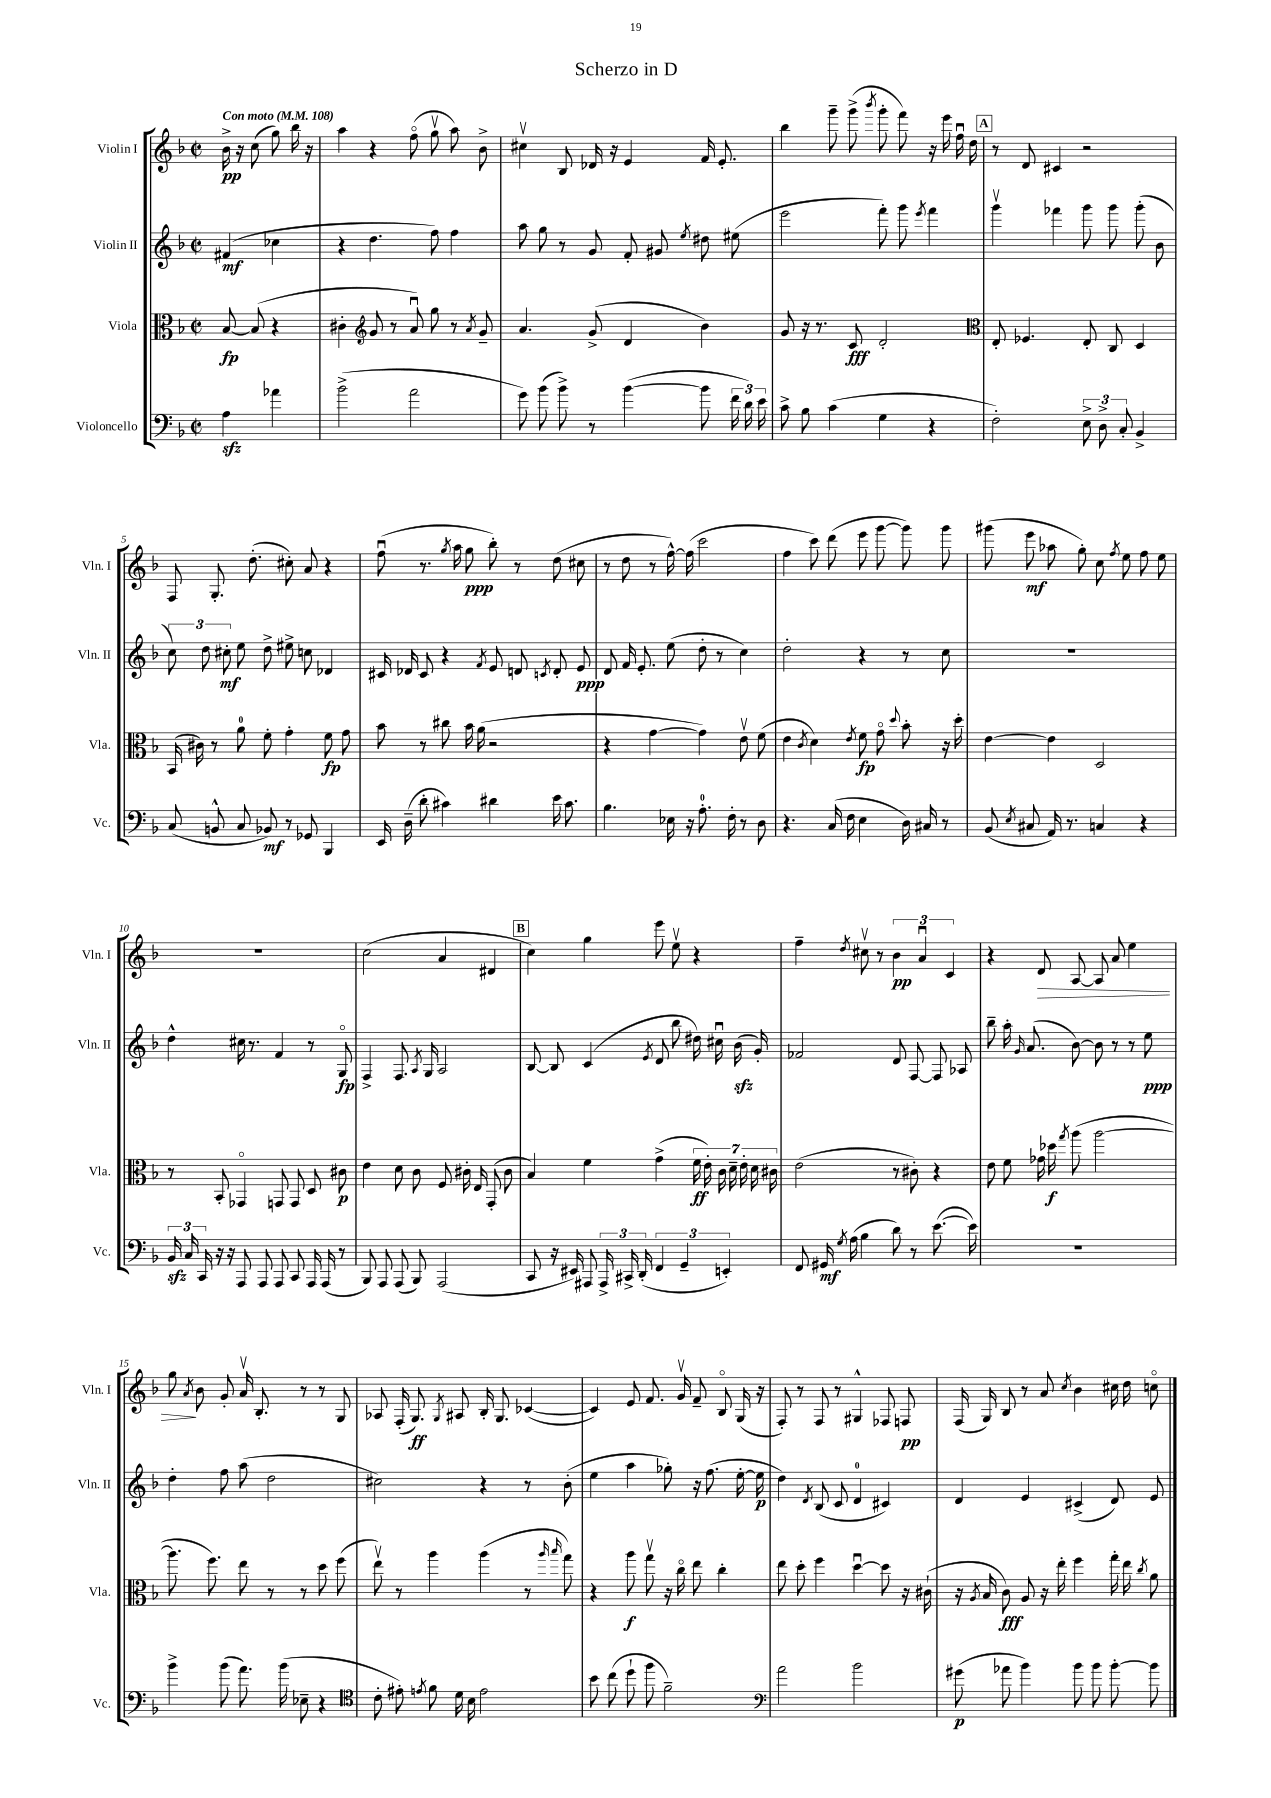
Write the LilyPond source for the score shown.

\header { title = "Scherzo in D" }
<<
\new StaffGroup <<
\new Staff = "s0" \with { instrumentName = "Violin I" shortInstrumentName = "Vln. I" } {
    \clef treble \key f \major \defaultTimeSignature \time 2/2 \partial 2 \tempo "Con moto" 4 = 108
    \autoBeamOff bes'16->\pp r16 c''8( g''8) bes''16 r16 |
    a''4 r4 f''8\flageolet( g''8\upbow a''8) bes'8-> |
    cis''4\upbow bes8 des'16 r16 e'4 f'16 e'8.-. |
    bes''4 g'''8-- g'''8->( \acciaccatura { bes'''8 } g'''8-. f'''8) r16 e'''16 f''16\downbow d''16 |
    \mark \markup { \box "A" } r8 d'8 cis'4 r2 |
    f8 g8.-. d''8.-.( cis''8-.) a'8 r4 |
    f''8\downbow( r8. \acciaccatura { g''8 } a''16 g''8\ppp bes''8-.) r8 d''8( cis''8 |
    r8 d''8 r8 f''16~-^) f''16( c'''2 |
    f''4 c'''8) d'''8( e'''8 g'''8~ g'''8) g'''8 |
    gis'''8( e'''8\mf aes''8 g''8-.) c''8 \acciaccatura { f''8 } e''8 f''8 e''8 |
    R1 |
    c''2( a'4 dis'4 |
    \mark \markup { \box "B" } c''4) g''4 e'''8 e''8\upbow r4 |
    f''4-- \acciaccatura { d''8 } cis''8\upbow r8 \tuplet 3/2 { bes'4\pp a'4\downbow c'4 } |
    r4 d'8\> a8~ a8 a'8 e''4 |
    g''8\! \acciaccatura { a'8 } bes'8 g'8-. a'16\upbow bes8.-. r8 r8 g8 |
    aes8 f16-.( g8.\ff) \acciaccatura { g8 } ais8 bes16-. g8. ces'4~( |
    ces'4) e'8 f'8. g'16\upbow f'8-- bes8\flageolet g16( r16 |
    f8-.) r8 f8 r8 gis4-^ fes8 f8\pp |
    f16( g16) bes8 r8 a'8 \acciaccatura { c''8 } bes'4 cis''16 d''16 c''8\flageolet \bar "|." |
}
\new Staff = "s1" \with { instrumentName = "Violin II" shortInstrumentName = "Vln. II" } {
    \clef treble \key f \major \defaultTimeSignature \time 2/2 \partial 2
    \autoBeamOff fis'4\mf( ces''4 |
    r4 d''4. f''8) f''4 |
    a''8 g''8 r8 g'8 f'8-. gis'8 \acciaccatura { e''8 } dis''8 eis''8( |
    e'''2 f'''8-.) g'''8 \acciaccatura { e'''8 } f'''4 |
    \mark \markup { \box "A" } g'''4\upbow fes'''4 g'''8 g'''8 g'''8-.( bes'8 |
    \tuplet 3/2 { c''8) d''8 cis''8-.\mf } e''8 d''8-> eis''8-> c''8 des'4 |
    cis'16 des'16 cis'8 r4 \acciaccatura { f'8 } e'8 d'8 \acciaccatura { c'8 } d'8-. e'8\ppp |
    d'8 f'16 e'8.-. e''8( d''8-. r8 c''4) |
    d''2-. r4 r8 c''8 |
    R1 |
    d''4-^ cis''16 r8. f'4 r8 g8\flageolet\fp |
    f4-> f8. \acciaccatura { a8 } g16 a2 |
    \mark \markup { \box "B" } bes8~ bes8 c'4( \acciaccatura { e'8 } d'8 bes''8 dis''16) cis''16\downbow bes'16\sfz( g'16-.) |
    fes'2 d'8 f8~ f8 aes8 |
    bes''8-- a''16-. \grace { g'16 } a'8.( bes'8~) bes'8 r8 r8 e''8\ppp |
    d''4-. f''8 a''8( d''2 |
    cis''2) r4 r8 bes'8-.( |
    e''4 a''4 ges''8-.) r16 f''8.( e''16~-. e''16\p |
    d''4) \acciaccatura { d'8 } bes8( c'8 d'4-0 cis'4) |
    d'4 e'4 cis'4->( d'8) e'8 \bar "|." |
}
\new Staff = "s2" \with { instrumentName = "Viola" shortInstrumentName = "Vla." } {
    \clef alto \key f \major \defaultTimeSignature \time 2/2 \partial 2
    \autoBeamOff bes8~\fp bes8( r4 |
    cis'4-. \clef treble g'8 r8 a'8\downbow) g''8 r8 \acciaccatura { a'8 } g'8-- |
    a'4. g'8->( d'4 bes'4) |
    g'8 r16 r8. c'8\fff d'2-. |
    \mark \markup { \box "A" } \clef alto e8-. fes4. e8-. c8 d4 |
    bes,16( cis'16) r8 a'8-0 f'8-. g'4-. f'8\fp g'8 |
    bes'8 r8 cis''8 bes'16 a'16( r2 |
    r4 g'4~ g'4) e'8\upbow f'8( |
    e'4 \acciaccatura { c'8 } d'4) \acciaccatura { e'8 } f'8\fp g'8\flageolet \appoggiatura { d''8 } bes'8-. r16 d''16-. |
    e'4~ e'4 d2 |
    r8 bes,8-. ges,4\flageolet g,8 g,8 d8 cis'8\p |
    e'4 d'8 c'8 f8 cis'16-. e16 g,8-.( cis'8 |
    \mark \markup { \box "B" } bes4) f'4 g'4->( \tuplet 7/4 { f'16\ff e'16-.) c'16 d'16-- e'16-. d'16 cis'16 } |
    e'2( r8 cis'8-.) r4 |
    e'8 f'8 ges'16 des''16\f \acciaccatura { g''8 } a''8( a''2~ |
    a''8. f''8.) e''8 r8 r8 d''8 f''8( |
    e''8\upbow) r8 a''4 a''4( r8 \grace { a''16 bes''16 } g''8) |
    r4 a''8\f g''8\upbow r16 c''16\flageolet e''8 c''4-. |
    e''8 d''8-. f''4 d''4~\downbow d''8 r16 cis'16-!( |
    r16 \acciaccatura { a8 } bes16 c'8\fff) a8 r16 e''16-. f''4 g''16-. e''16 \acciaccatura { c''8 } a'8 \bar "|." |
}
\new Staff = "s3" \with { instrumentName = "Violoncello" shortInstrumentName = "Vc." } {
    \clef bass \key f \major \defaultTimeSignature \time 2/2 \partial 2
    \autoBeamOff a4\sfz aes'4 |
    bes'2->( a'2 |
    g'8) bes'8( bes'8->) r8 bes'4~( bes'8 \tuplet 3/2 { f'16 d'16) e'16 } |
    c'8-> bes8 c'4( g4 r4 |
    \mark \markup { \box "A" } f2-.) \tuplet 3/2 { e8-> d8-> c8-. } bes,4-> |
    c8( b,8-^ c8 bes,8\mf) r8 ges,8 bes,,4 |
    e,16 d16--( d'8-. cis'4) dis'4 e'16 cis'8. |
    bes4. ees16 r16 a8.-0-. f16-. r8 d8 |
    r4. c16( f16 e4 d16) cis16 r8 |
    bes,8( \acciaccatura { e8 } cis8 a,16) r8. c4 r4 |
    \tuplet 3/2 { bes,16\sfz c16 c,16 } r16 r16 a,,8 a,,8 a,,8 c,8 a,,16 a,,16( r8 |
    bes,,8) a,,8 a,,8( bes,,8) a,,2( |
    \mark \markup { \box "B" } c,8 r16 eis,16) ais,,8 \tuplet 3/2 { ais,,16-> cis,16-> d,16-.( } \tuplet 3/2 { f,4 g,4-- e,4-.) } |
    f,8 gis,16\mf \acciaccatura { g8 } a16( bes4 d'8) r8 e'8.~( e'16) |
    R1 |
    bes'4-> bes'8( a'8.) bes'16( ees8-- r4 |
    \clef tenor c'8-. eis'8-.) \acciaccatura { e'8 } f'8 d'16 bes16 e'2 |
    bes'8 c''8( d''8-! f''8 f'2--) |
    \clef bass a'2 bes'2 |
    gis'8\p( aes'8 bes'4) bes'8 bes'8 bes'8~-. bes'8 \bar "|." |
}
>>
>>
